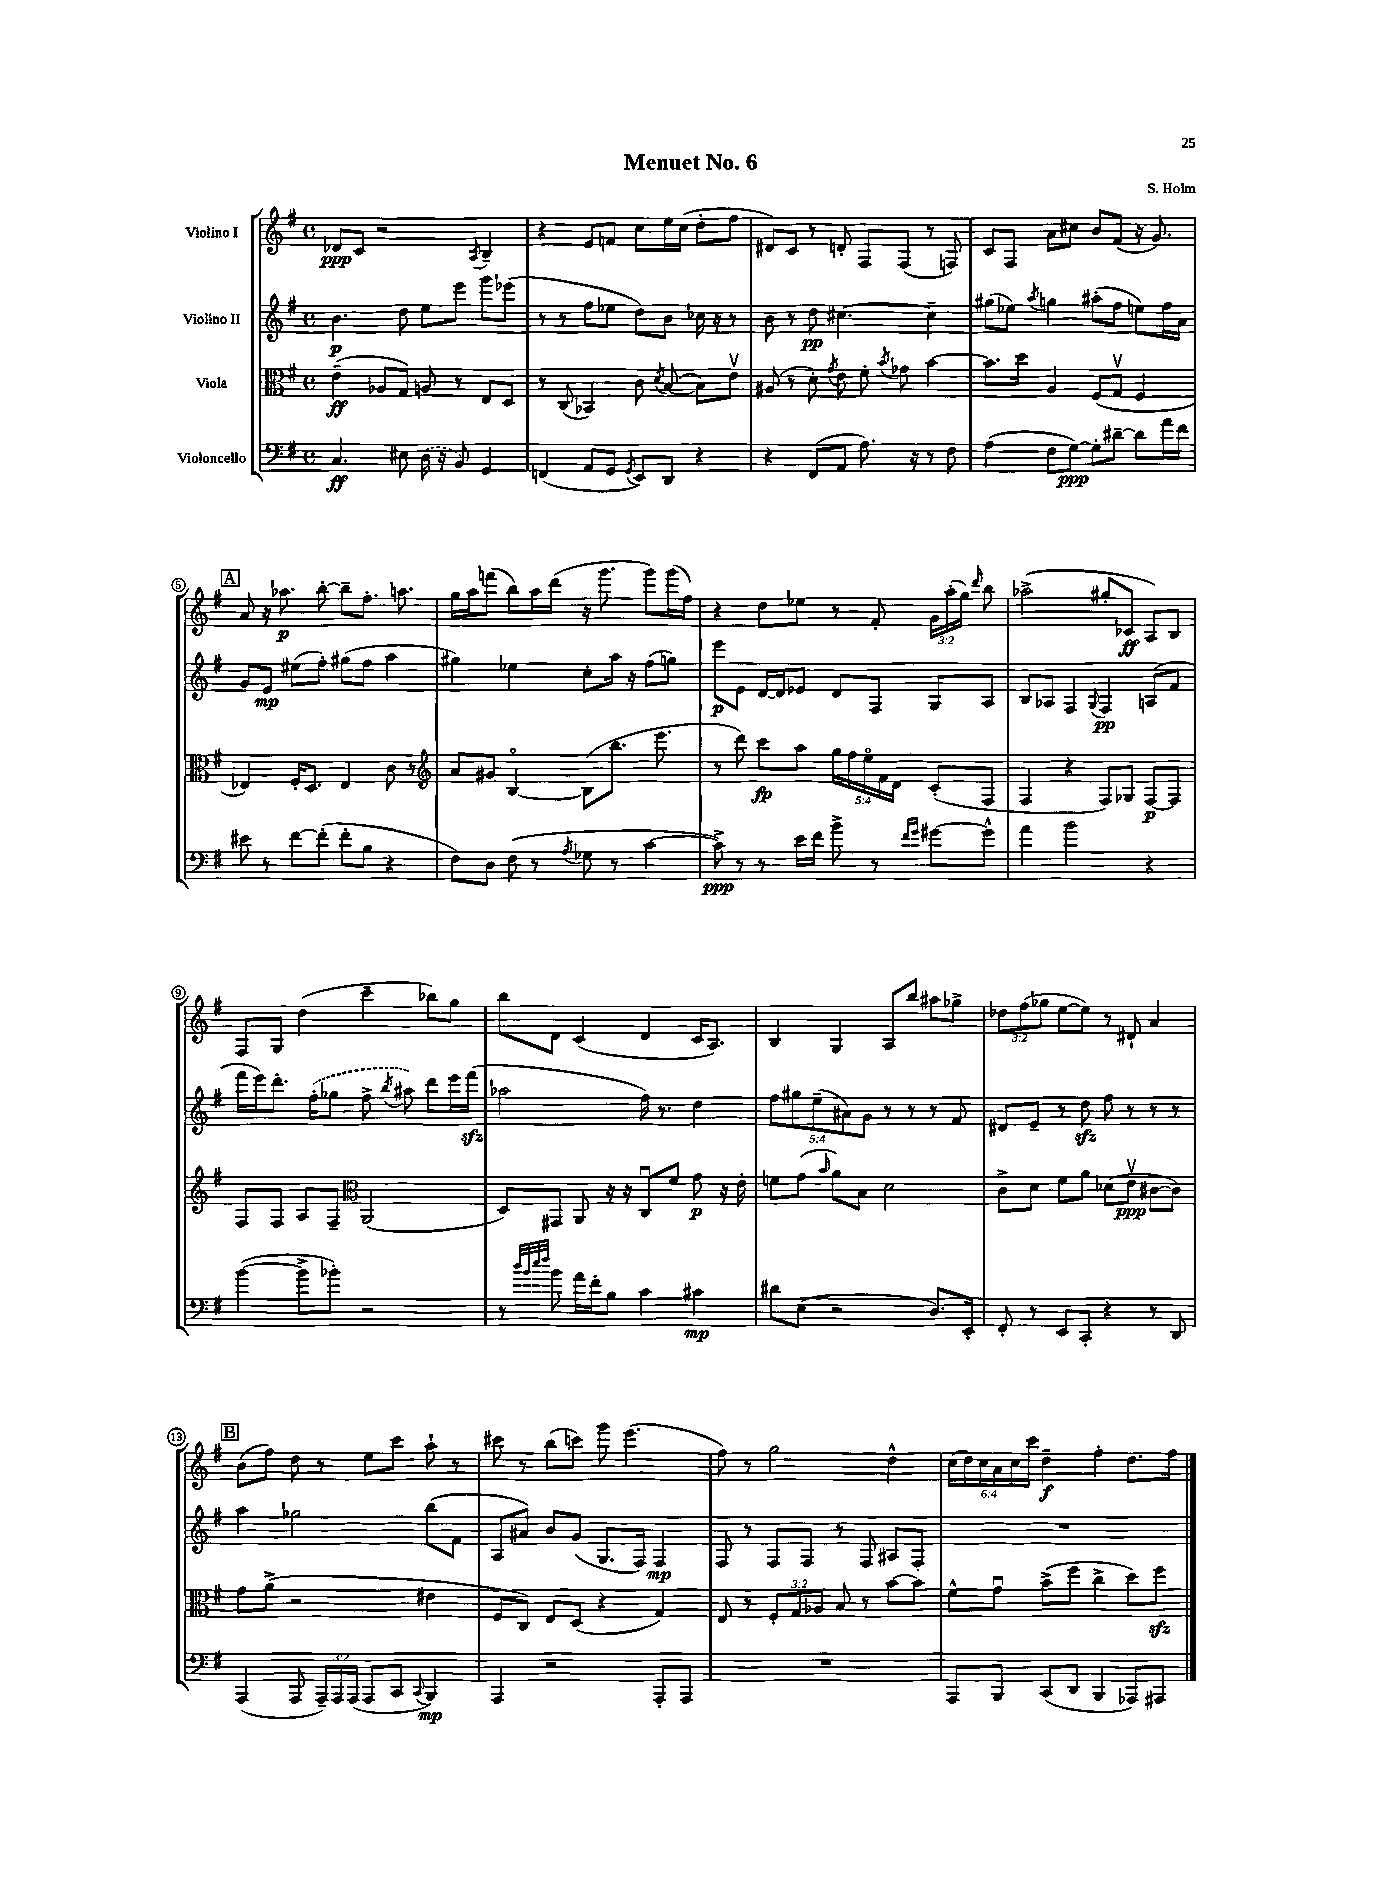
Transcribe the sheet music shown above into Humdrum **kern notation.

**kern	**kern	**kern	**kern
*staff4	*staff3	*staff2	*staff1
*clefF4	*clefC3	*clefG2	*clefG2
*k[f#]	*k[f#]	*k[f#]	*k[f#]
*M4/4	*M4/4	*M4/4	*M4/4
*met(c)	*met(c)	*met(c)	*met(c)
4.C	(4e~	4.b	8d-
.	.	.	8c
.	8A-	.	2r
8E#	8G)	8dd	.
(16D	8A	8ee	.
16r	.	.	.
8BB)	8r	8eee	.
.	.	.	8qA
4GG	8E	8ggg	4B~
.	8D	(8eee-	.
=	=	=	=
(4FF	8r	8r	4r
.	(8C	8r	.
8AA	4BB-)	8ff#	8e
8GG	.	8ee-	8f
8qGG	.	.	.
8EE)	8c	8dd)	8cc
.	8qd	.	.
8DD	([8B	8b	16ee
.	.	.	(16cc
4r	8B])	16cc-	8dd'
.	.	16r	.
.	8ev	8r	8ff#
=	=	=	=
4r	(8A#	8b	8d#)
.	8r	8r	8c
(8FF#	8d')	8dd	8r
.	8qg	.	.
8AA	8e	[4.cc#	8d'
8.A)	8f#'	.	8F#
.	8qb	.	.
.	8g-	.	(8F#
16r	.	.	.
8r	[4b	4cc#~]	8r
8F#	.	.	8F)
=	=	=	=
(4A	8.b]	(8gg#	8c
.	.	8ee-)	8F#
.	16dd	.	.
.	.	8qaa	.
8F#	4A	4gg	8a
[8G)	.	.	8cc#
8G']	(8F#	(8aa#'	8b
[8d#~	8Gv	8ff#	(8f#
8d#]	4F#	8ee)	16r
.	.	.	8.g)
16a	.	16ff#	.
16f#	.	16a	.
=	=	=	=
8e#	4E-)	8g	8a
8r	.	8e	16r
.	.	.	8.aa-
[8f#	16F#'	(8ee#	.
.	8.D	.	.
(8f#']	.	8ff#')	[8bb'
8f#'	4E-	(8gg#	8bb~]
8B	.	8ff#	8.ff#'
4r	8c	4aa	.
.	.	.	8.aa
.	8r	.	.
=	=	=	=
*	*clefG2	*	*
8F#)	8a	4gg#)	16gg
.	.	.	16aa
8D	8g#	.	(8fff
(8F#	[4Bo	4ee-	8bb)
8r	.	.	16aa
.	.	.	(16ddd
8qA	.	.	.
8G-	(8B]	8cc'	16r
.	.	.	8.ggg
8r	8.bb	16aa	.
.	.	16r	.
[4c	.	(8ff#	8ggg)
.	8.eee	.	.
.	.	8gg)	(16ggg
.	.	.	16ff#)
=	=	=	=
8c^])	8r	8eee	4r
8r	8ddd)	8e	.
8r	8ccc	[16d	8dd
.	.	16d]	.
16e	8aa	8e-	8ee-
16f#	.	.	.
8b^	20gg	8d	8r
.	20ff#	.	.
.	20eeo	.	.
8r	.	8F#	8f#'
.	20f#	.	.
.	20d	.	.
16qqf#	.	.	.
16qqg	.	.	.
[8g#	(8c'	8G	24g
.	.	.	(24aa'
.	.	.	24gg)
.	.	.	16qqddd
8g#^^]	8F#	8A	8bb
=	=	=	=
4a	4F#	8B	(2aa-^
.	.	8A-	.
2b	4r	4F#	.
.	.	8qqG	.
.	8F#)	4F#	8gg#'
.	8G-	.	8c-
4r	[8F#	(8A	8A)
.	8F#]	8f#	8B
=	=	=	=
([4b	8F#	16fff#	8F#
.	.	16eee)	.
.	8F#	8.ddd'	8G
8b^]	8A	.	(4dd
.	.	(16ff#'	.
8b-')	8F#~	8gg-	.
*	*clefC3	*	*
2r	(2AA	8ff#^	4ccc~
.	.	8qbb	.
.	.	8aa#)	.
.	.	8ddd	8bb-)
.	.	16eee	8gg
.	.	(16fff#	.
=	=	=	=
8r	8D)	2aa-	8bb
32qqdd	.	.	.
32qqb	.	.	.
32qqee	.	.	.
32qqff#	.	.	.
8b	8GG#	.	8d
16a	8AA	.	(4c
16f#'	.	.	.
8B	16r	.	.
.	16r	.	.
4c	8Cu	16ff#)	4d
.	.	8.r	.
.	8f#	.	.
4c#	8g	4dd	16c
.	.	.	8.A)
.	16r	.	.
.	16e'	.	.
=	=	=	=
8d#	8f	10ff#	4B
.	.	10gg#	.
(8E	(8g	.	.
.	.	(10ee~	.
.	16qqb	.	.
2r	8a)	.	4G
.	.	10a#)	.
.	8B	.	.
.	.	10g	.
.	2d	8r	8A
.	.	8r	8bb
8.D)	.	8r	8aa#
.	.	8f#	8gg-^
16EE'	.	.	.
=	=	=	=
8FF#'	8c^	8d#	12dd-
.	.	.	(12ff#
8r	8d	8e~	.
.	.	.	12gg-
8EE	8f#	8r	[8ee
8CC'	8a	8dd	8ee])
4r	(8d-	8ff#	8r
.	8ev	8r	8d#`
8r	[8c#	8r	4a
8DD	8c#])	8r	.
=	=	=	=
(4AAA	8g	4aa	(8b
.	(8a^	.	8ff#)
8AAA	2r	2gg-	8dd
24AAA~)	.	.	8r
24AAA	.	.	.
(24AAA	.	.	.
8AAA	.	.	8ee
8CC	.	.	8ccc
8qqCC	.	.	.
4BBB)	4e#	(8bb	8aa`
.	.	8f#	8r
=	=	=	=
4AAA	8F#	8A	8ccc#
.	8C)	8a#)	8r
2r	8E	8b	(8bb
.	(8D	(8g	8ccc)
.	4r	8.G	8ggg
.	.	.	(4.eee
.	.	16F#)	.
8AAA'	4G)	4F#	.
8AAA	.	.	.
=	=	=	=
1r	8E	8F#	8ff#)
.	8r	8r	8r
.	12F#'	8F#	2gg
.	12G	.	.
.	.	8F#	.
.	12A-	.	.
.	8B	8r	.
.	8r	8F#	.
.	[8b	8A#	4dd^^
.	8b]	8F#'	.
=	=	=	=
8AAA	8f#^^	1r	(24cc
.	.	.	24dd)
.	.	.	24cc
8BBB	8gu	.	24a
.	.	.	24cc
.	.	.	24ccc
(8CC	(8b^	.	4dd~
8DD	8ff#	.	.
4BBB	4cc^	.	4ff#'
8AAA-)	8dd)	.	8.dd
8AAA#	8ff#	.	.
.	.	.	16ff#
==	==	==	==
*-	*-	*-	*-
